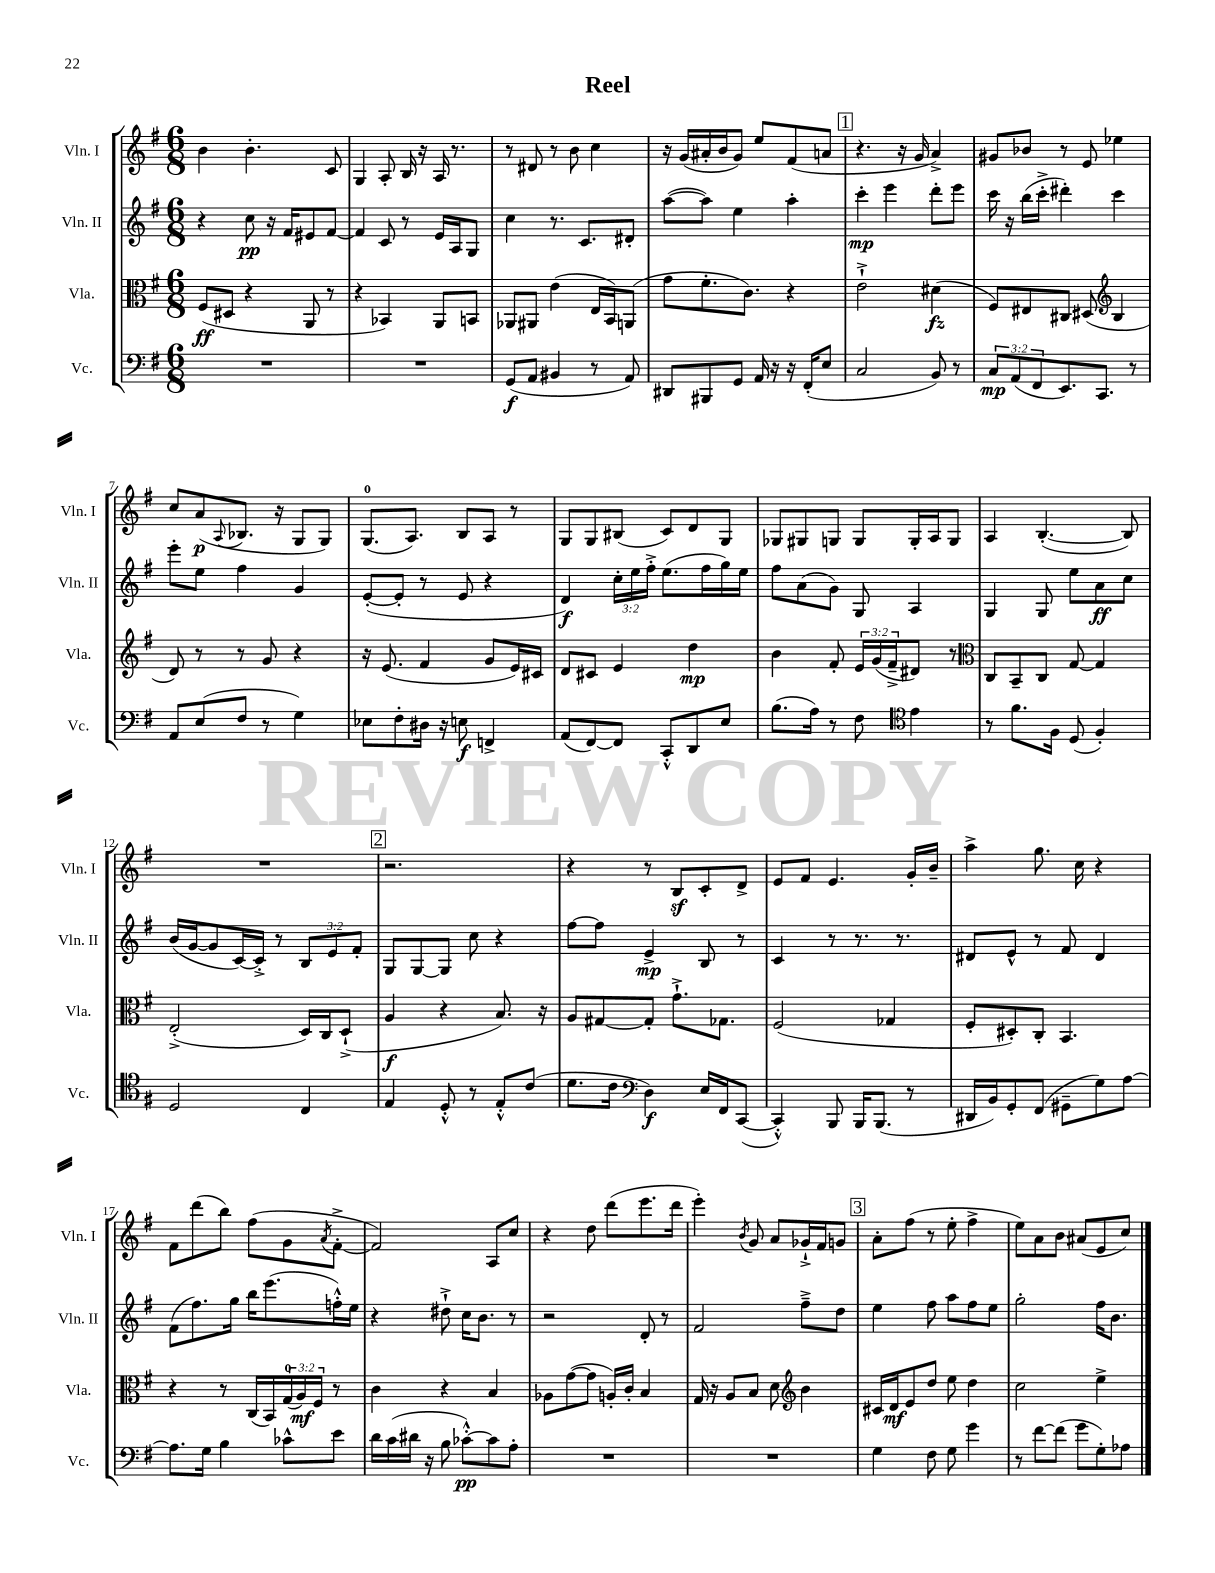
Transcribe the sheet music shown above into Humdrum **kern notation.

**kern	**kern	**kern	**kern
*staff4	*staff3	*staff2	*staff1
*clefF4	*clefC3	*clefG2	*clefG2
*k[f#]	*k[f#]	*k[f#]	*k[f#]
*M6/8	*M6/8	*M6/8	*M6/8
2.r	(8F#	4r	4b
.	8D#	.	.
.	4r	8cc	4.b'
.	.	16r	.
.	.	16f#	.
.	8AA	8e#	.
.	8r	[8f#	8c
=	=	=	=
2.r	4r	4f#]	4G
.	4BB-)	8c	8A'
.	.	8r	16B
.	.	.	16r
.	8AA	16e	16A
.	.	16A	8.r
.	8BB	8G	.
=	=	=	=
(8GG	8AA-	4cc	8r
8AA	8AA#	.	8d#
4BB#	(4e	8.r	8r
.	.	.	8b
.	.	8.c	.
8r	16E	.	4cc
.	16BB)	.	.
8AA)	(8AA	8d#'	.
=	=	=	=
8DD#	8g	([8aa	16r
.	.	.	(16g
8BBB#	8.f#'	8aa])	16a#'
.	.	.	16b
8GG	.	4ee	8g)
.	8.c)	.	.
16AA	.	.	8ee
16r	.	.	.
16r	4r	4aa'	(8f#
(16FF#'	.	.	.
8E	.	.	8a
=	=	=	=
2C	2e`^	4ccc'	4.r
.	.	4eee	.
.	.	.	16r
.	.	.	16g
8BB)	(4d#	8ddd'	4a^)
8r	.	8eee	.
=	=	=	=
12C	8F#)	16ccc	8g#
.	.	16r	.
(12AA	.	.	.
.	8E#	(16bb	8b-
12FF#	.	.	.
.	.	16ccc'^	.
8.EE)	8C#	4ddd#')	8r
.	(8D#	.	8e
8.CC	.	.	.
*	*clefG2	*	*
.	4B	4ccc	4ee-
8r	.	.	.
=	=	=	=
8AA	8d)	8eee'	8cc
(8E	8r	8ee	(8a
.	.	.	8qqA
8F#	8r	4ff#	8.B-
8r	8g	.	.
.	.	.	16r
4G)	4r	4g	8G
.	.	.	8G)
=	=	=	=
8E-	16r	([8e'	(8.G
.	(8.e	.	.
8F#'	.	8e']	.
.	.	.	8.A)
16D#	4f#	8r	.
16r	.	.	.
8E	.	8e	8B
4FF^	8g	4r	8A
.	16e)	.	8r
.	16c#	.	.
=	=	=	=
(8AA	8d	4d)	8G
[8FF#)	8c#	.	8G
8FF#]	4e	24cc'	(8B#
.	.	24ee	.
.	.	24ff#'^	.
8CC'^^	.	(8.ee	8c)
8DD	4dd	.	8d
.	.	16ff#	.
8E	.	16gg)	8G
.	.	16ee	.
=	=	=	=
(8.B	4b	8ff#	8G-
.	.	(8a	8G#
16A)	.	.	.
8r	8f#'	8g)	8G
8F#	24e	8G	8G
.	(24g	.	.
.	24f#~^	.	.
*clefC4	*	*	*
4e	8d#)	4A	16G'
.	.	.	16A
.	8r	.	8G
=	=	=	=
*	*clefC3	*	*
8r	8C	4G	4A
8.f#	8BB~	.	.
.	8C	8G	([4.B'
16F#	.	.	.
(8D	[8G	8ee	.
4F#')	4G]	8a	.
.	.	8cc	8B])
=	=	=	=
2D	(2E'^	(16b	2.r
.	.	[16g	.
.	.	8g]	.
.	.	[16c)	.
.	.	16c'^]	.
.	.	8r	.
4C	16D)	12B	.
.	16C	.	.
.	.	12e	.
.	(8D`^	.	.
.	.	12f#'	.
=	=	=	=
4E	4A	8G	2.r
.	.	[8G	.
8D'^^	4r	8G]	.
8r	.	8cc	.
8E'^^	8.B)	4r	.
(8c	.	.	.
.	16r	.	.
=	=	=	=
8.d	8A	[8ff#	4r
.	[8G#	8ff#]	.
16c	.	.	.
*clefF4	*	*	*
4D)	8G#']	4e^	8r
.	8.g`^	.	8B
16E	.	8B	8c'
16FF#	8.G-	.	.
([8CC	.	8r	8d^
=	=	=	=
4CC'^^])	(2F#	4c	8e
.	.	.	8f#
8BBB	.	8r	4.e
16BBB	.	8.r	.
(8.BBB	.	.	.
.	4G-	.	.
.	.	8.r	.
8r	.	.	16g'
.	.	.	16b~
=	=	=	=
16DD#	8F#'	8d#	4aa^
16BB)	.	.	.
8GG'	8D#')	8e^^	.
(8FF#	8C'	8r	8.gg
8GG#~	4.BB	8f#	.
.	.	.	16cc
8G)	.	4d#	4r
[8A	.	.	.
=	=	=	=
8.A]	4r	(8f#	8f#
.	.	8.ff#)	(8ddd
16G	.	.	.
4B	8r	.	8bb)
.	.	16gg	.
.	(16C	16bb	(8ff#
.	16BB)	(8.eee	.
8c-^^	(24G	.	8g
.	24A)	.	.
.	24F#	.	.
.	.	.	8qa
8e	8r	16ff'^^)	[8f#'^
.	.	16ee	.
=	=	=	=
16d	4c	4r	2f#])
(16c	.	.	.
16d#	.	.	.
16r	.	.	.
8B	4r	8dd#`^	.
[8c-'^^)	.	16cc	.
.	.	8.b	.
8c-]	4B	.	8A
8A'	.	8r	8cc
=	=	=	=
2.r	8A-	2r	4r
.	([8g	.	.
.	8g]	.	8dd
.	16A')	.	(8ddd
.	16c'	.	.
.	4B	8d'	8.eee
.	.	8r	.
.	.	.	16ddd
=	=	=	=
2.r	16G	2f#	4eee')
.	16r	.	.
.	8A	.	.
.	.	.	8qb
.	8B	.	8g
.	8d	.	8a
*	*clefG2	*	*
.	4b	8ff#~^	16g-`^
.	.	.	16f#
.	.	8dd	8g
=	=	=	=
4G	16c#	4ee	8a'
.	16d	.	.
.	8e	.	(8ff#
8F#	8dd	8ff#	8r
8G	8ee	8aa	8ee'
4g	4dd	8ff#	4ff#^
.	.	8ee	.
=	=	=	=
8r	2cc	2gg'	8ee)
[8f#	.	.	8a
(8f#]	.	.	8b
8g	.	.	(8a#
8G')	4ee^	16ff#	8e
.	.	8.b	.
8A-	.	.	8cc)
==	==	==	==
*-	*-	*-	*-
